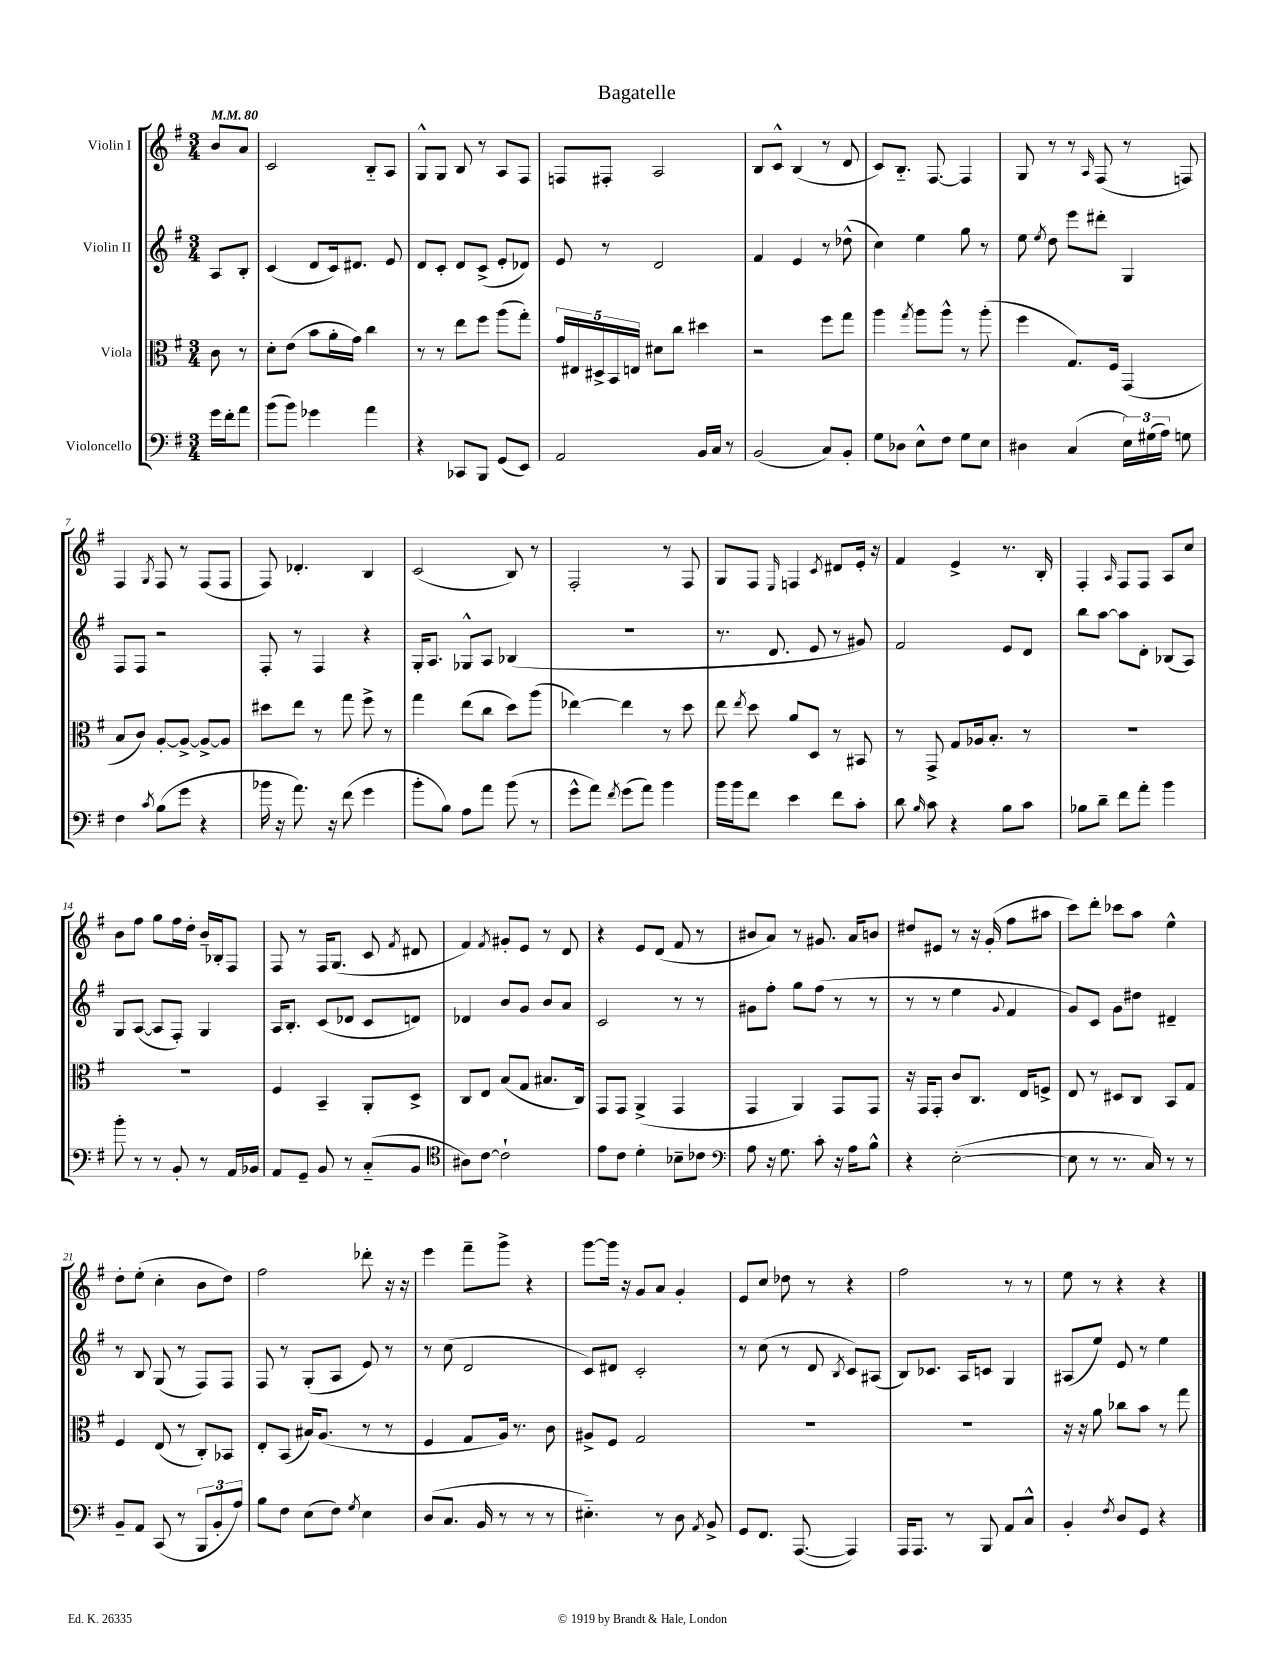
\header { title = "Bagatelle" }
<<
\new StaffGroup <<
\new Staff = "s0" \with { instrumentName = "Violin I" } {
    \clef treble \key g \major \numericTimeSignature \time 3/4 \partial 4 \tempo 4 = 80
    \autoBeamOff b'8[ a'8] |
    c'2 b8[-_ a8] |
    g8[-^ g8] b8 r8 a8[ fis8] |
    f8[ fis8]-. a2 |
    b8[ c'8]-^ b4( r8 d'8 |
    c'8[) b8.]-_ fis8.~ fis4 |
    g8 r8 r8 \grace { a16 } fis8( r8 f8) |
    fis4 \acciaccatura { g8 } fis8 r8 fis8[( fis8] |
    fis8) des'4.-. b4 |
    c'2( b8) r8 |
    fis2-. r8 fis8 |
    g8[ fis8] \grace { e16 } f4 \acciaccatura { c'8 } dis'8[ e'16]-. r16 |
    fis'4 e'4-> r8. b16-. |
    fis4-. \grace { a16 } fis8[ fis8] a8[ c''8] |
    b'8[ fis''8] g''8[ fis''16 d''16]-. b'16[-- bes16-. fis8] |
    fis8 r8 fis16[ g8.]( c'8 \acciaccatura { fis'8 } dis'8 |
    fis'4) \acciaccatura { fis'8 } gis'8[-. e'8] r8 d'8 |
    r4 e'8[ d'8]( fis'8 r8 |
    bis'8[ a'8]) r8 gis'8. a'16[ b'8] |
    dis''8[ eis'8] r8 r16 g'16-.( fis''8[ ais''8] |
    c'''8[) d'''8]-. ces'''8[ a''8] e''4-^ |
    d''8[-. e''8]-.( c''4-. b'8[ d''8]) |
    fis''2 des'''8-. r16 r16 |
    e'''4 fis'''8[-- g'''8]-> r4 |
    g'''8[~ g'''16] r16 g'8[ a'8] g'4-. |
    e'8[ c''8] des''8 r8 r4 |
    fis''2 r8 r8 |
    e''8 r8 r4 r4 \bar "|." |
}
\new Staff = "s1" \with { instrumentName = "Violin II" } {
    \clef treble \key g \major \numericTimeSignature \time 3/4 \partial 4
    \autoBeamOff a8[ b8]-. |
    c'4( d'8[ c'16) dis'8.] e'8 |
    d'8[ c'8]-. d'8[ c'8]->( e'8[-. des'8]) |
    e'8 r8 d'2 |
    fis'4 e'4 r8 des''8-^( |
    c''4) e''4 g''8 r8 |
    e''8 \acciaccatura { e''8 } d''8 e'''8[ dis'''8]-. g4 |
    fis8[ fis8] r2 |
    fis8-. r8 fis4 r4 |
    g16[-. a8.] ges8[-^ a8] bes4( |
    R2. |
    r8. d'8. e'8 r8 gis'8) |
    fis'2 e'8[ d'8] |
    b''8[ a''8]~ a''8[ d'8]-. bes8[( a8]) |
    g8[ a8]~( a8[ fis8]-.) g4 |
    a16[ b8.]-. c'8[( des'8] c'8[ d'8]) |
    des'4 b'8[ g'8] b'8[ a'8] |
    c'2 r8 r8 |
    gis'8[ fis''8]-. g''8[ fis''8]( r8 r8 |
    r8 r8 e''4 \appoggiatura { g'8 } fis'4 |
    g'8[) c'8] g'8[ dis''8] dis'4-- |
    r8 b8 g8( r8 fis8[) fis8] |
    fis8 r8 g8[-.( a8] e'8) r8 |
    r8 c''8( d'2 |
    c'8[) dis'8] c'2-. |
    r8 c''8( r8 d'8 \acciaccatura { b8 } c'8[) ais8]( |
    b8[) ces'8.] a16[ c'8] g4 |
    ais8[( e''8]) e'8 r8 e''4 \bar "|." |
}
\new Staff = "s2" \with { instrumentName = "Viola" } {
    \clef alto \key g \major \numericTimeSignature \time 3/4 \partial 4
    \autoBeamOff c'8 r8 |
    d'8[-. e'8]( b'8[ a'16-. g'16]) c''4 |
    r8 r8 e''8[ fis''8] a''8[( g''8]-.) |
    \tuplet 5/4 { g'16[ eis16 dis16-> b,16 e16] } dis'8[ c''8] dis''4 |
    r2 fis''8[ g''8] |
    a''4 \acciaccatura { g''8 } a''8[ a''8]-^ r8 a''8-.( |
    fis''4 g8.[) fis16] g,4( |
    b8[ c'8]) a8[~-. a8]~-> a8[~-> a8] |
    dis''8[ e''8] r8 g''8 fis''8-> r8 |
    g''4 e''8[( c''8] d''8[) a''8]( |
    ees''4~) ees''4 r8 d''8 |
    e''8 \acciaccatura { e''8 } d''8 a'8[ d8] r8 bis,8 |
    r8 g,8-> g8[ aes16 b8.]-. r8 |
    R2. |
    R2. |
    fis4 b,4-- a,8[-. d8]-> |
    c8[ e8] b8[( g8] bis8.[ c16]) |
    g,8[ g,8] a,4->( g,4 |
    g,4 a,4) g,8[ g,8] |
    r16 g,16[ g,8]-. c'8[ c8.] e16[ f8]-> |
    e8 r8 dis8[ c8] b,8[ g8] |
    fis4 e8( r8 c8[-.) bes,8] |
    e8[-. b,8]( bis16[) a8.]( r8 r8 |
    fis4 g8[ a16]) r8. c'8 |
    ais8[-> fis8] g2 |
    R2. |
    R2. |
    r16 r16 a'8 ces''8[ b'8] r8 g''8 \bar "|." |
}
\new Staff = "s3" \with { instrumentName = "Violoncello" } {
    \clef bass \key g \major \numericTimeSignature \time 3/4 \partial 4
    \autoBeamOff g'16[ fis'16-. a'8] |
    b'8[( b'8]) ges'4 a'4 |
    r4 ces,8[ b,,8] g,8[( e,8]) |
    a,2 b,16[ c16] r8 |
    b,2( c8[) b,8]-. |
    g8[ des8] e8[-^ fis8] g8[ e8] |
    dis4 c4( \tuplet 3/2 { e16[) gis16( a16]) } g8 |
    fis4 \acciaccatura { c'8 } b8[( g'8] r4 |
    bes'16 r16 a'8.) r16 fis'8( g'4 |
    b'8[-. b8]) a8[ a'8] b'8( r8 |
    g'8[-^ a'8]) \acciaccatura { fis'8 } g'8[( a'8]) b'4 |
    b'16[ b'16 fis'8] e'4 fis'8[ c'8]-. |
    d'8 \grace { b16 } c'8 r4 b8[ c'8] |
    bes8[ d'8]-- fis'8[ a'8]-. b'4 |
    b'8-. r8 r8 b,8-. r8 a,16[ bes,16] |
    a,8[ g,8]-- b,8 r8 c8[-_( b,8] |
    \clef tenor ais8[) c'8]~ c'2-! |
    e'8[ c'8] d'4-. bes8[-- ces'8] |
    \clef bass a8 r16 g8. c'8-. r16 a16[ b8]-^ |
    r4 e2~-.( |
    e8 r8 r8. c16) r8 r8 |
    b,8[-- a,8] c,8( r8 \tuplet 3/2 { b,,8[ b,8-. a8]) } |
    b8[ fis8] e8[( fis8]) \acciaccatura { g8 } e4 |
    d8[( c8.] b,16 r8 r8 r8 |
    eis4.-_) r8 d8 \acciaccatura { a,8 } b,8-> |
    g,8[ fis,8.] a,,8.~( a,,4) |
    a,,16[ a,,8.] r8 b,,8 a,8[ c8]-^ |
    b,4-. \acciaccatura { fis8 } d8[ g,8] r4 \bar "|." |
}
>>
>>
